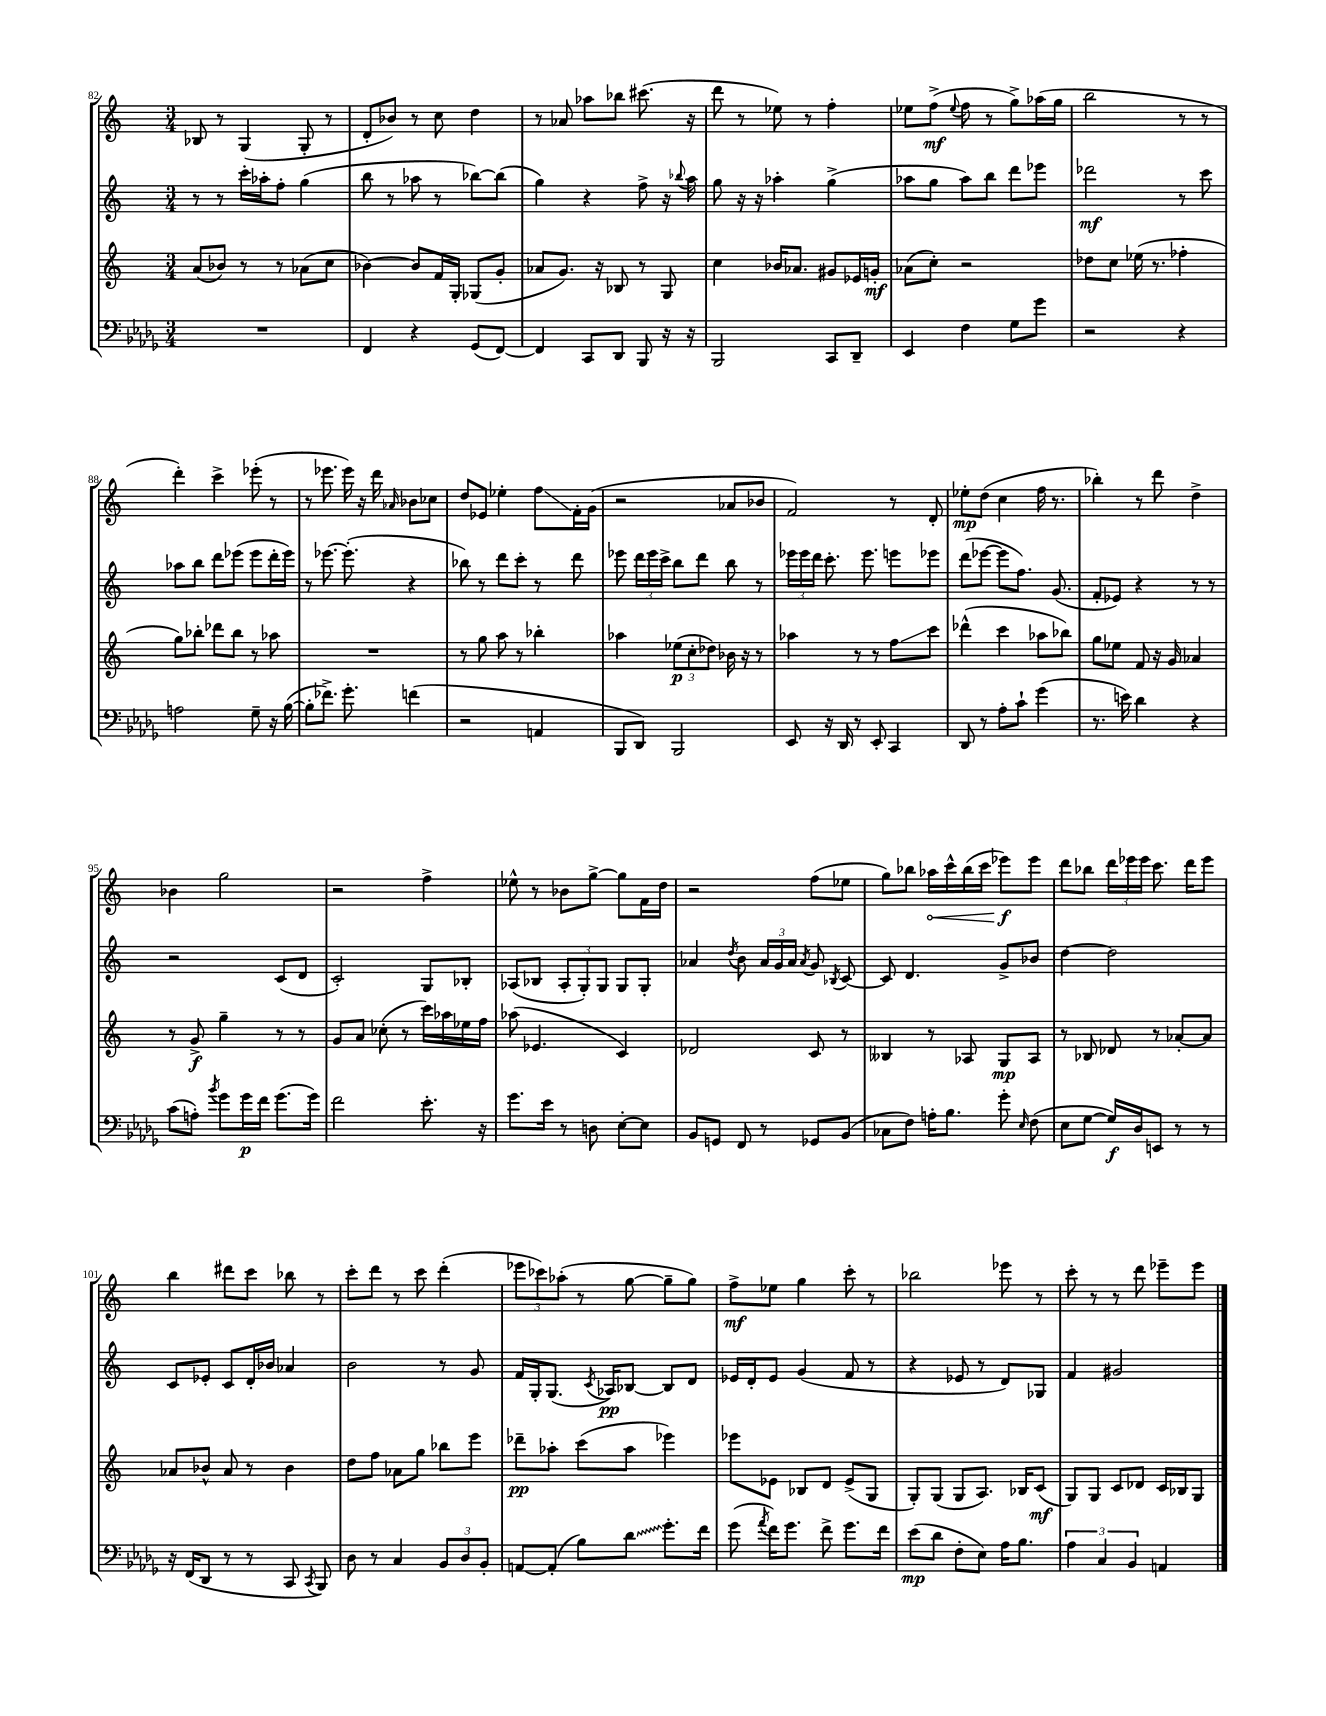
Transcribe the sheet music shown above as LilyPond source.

<<
\new StaffGroup <<
\new Staff = "s0" {
    \clef treble \key c \major \numericTimeSignature \time 3/4
    \autoBeamOff bes8 r8 g4( g8-. r8 |
    d'8[-. bes'8]) r8 c''8 d''4 |
    r8 aes'8 aes''8[ bes''8] cis'''8.( r16 |
    d'''8 r8 ees''8) r8 f''4-. |
    ees''8[ f''8]->\mf( \appoggiatura { ees''8 } f''8 r8 g''8[->) aes''16( g''16] |
    b''2 r8 r8 |
    d'''4-.) c'''4-> ees'''8-.( r8 |
    r8 ees'''8. ees'''16) r16 d'''16 \grace { aes'16 } bes'8[ ces''8] |
    d''8[ ees'8] ees''4-. f''8[\glissando f'16-. g'16]( |
    r2 aes'8[ bes'8] |
    f'2) r8 d'8-. |
    ees''8[-.\mp d''8]( c''4 f''16 r8. |
    bes''4-.) r8 d'''8 d''4-> |
    bes'4 g''2 |
    r2 f''4-> |
    ees''8-^ r8 bes'8[ g''8]~-> g''8[ f'16 d''16] |
    r2 f''8[( ees''8] |
    g''8[) bes''8] \once \override Hairpin.circled-tip = ##t aes''16[\< c'''16-^ bes''16( c'''16] ees'''8[\f\!) ees'''8] |
    d'''8[ bes''8] \tuplet 3/2 { d'''16[ ees'''16 ees'''16] } c'''8. d'''16[ ees'''8] |
    b''4 dis'''8[ c'''8] bes''8 r8 |
    c'''8[-. d'''8] r8 c'''8 d'''4-.( |
    \tuplet 3/2 { ees'''8[ ces'''8) aes''8]-.( } r8 g''8~ g''8[-- g''8]) |
    f''8[->\mf ees''8] g''4 c'''8-. r8 |
    bes''2 ees'''8 r8 |
    c'''8-. r8 r8 d'''8 ees'''8[-- ees'''8] \bar "|." |
}
\new Staff = "s1" {
    \clef treble \key c \major \numericTimeSignature \time 3/4
    \autoBeamOff r8 r8 c'''16[-. aes''16-. f''8]-. g''4( |
    b''8 r8 aes''8 r8 bes''8[~) bes''8]( |
    g''4) r4 f''8-> r16 \appoggiatura { bes''8 } a''16 |
    g''8 r16 r16 aes''4-. g''4->( |
    aes''8[ g''8] aes''8[) b''8] d'''8[ ees'''8] |
    des'''2\mf r8 c'''8 |
    aes''8[ b''8] d'''8[ ees'''8]( ees'''8[ d'''16-. ees'''16]) |
    r8 ees'''8.~ ees'''8.-.( r4 |
    bes''8) r8 d'''8[ c'''8]-. r8 d'''8 |
    ees'''8 \tuplet 3/2 { d'''16[ ees'''16 c'''16]-> } b''8[ d'''8] b''8 r8 |
    \tuplet 3/2 { ees'''16[ ees'''16 d'''16] } c'''8.-. ees'''8. e'''8[ ees'''8] |
    d'''8[( ees'''8]~ ees'''8[ f''8.]) g'8.( |
    f'8[-. ees'8]) r4 r8 r8 |
    r2 c'8[( d'8] |
    c'2-.) g8[ bes8]-. |
    aes8[( bes8] \tuplet 3/2 { aes8[-. g8-.) g8] } g8[ g8]-. |
    aes'4 \acciaccatura { d''8 } b'8 \tuplet 3/2 { aes'16[ g'16 aes'16] } \acciaccatura { aes'8 } g'8 \acciaccatura { bes8 } c'8~ |
    c'8 d'4. g'8[-> bes'8] |
    d''4~ d''2 |
    c'8[ ees'8]-. c'8[ d'16-. bes'16] aes'4 |
    b'2 r8 g'8 |
    f'16[ g16-. g8.]( \acciaccatura { c'8 } aes16[\pp) bes8]~ bes8[ d'8] |
    ees'16[ d'16-. ees'8] g'4( f'8 r8 |
    r4 ees'8 r8 d'8[) ges8] |
    f'4 gis'2 \bar "|." |
}
\new Staff = "s2" {
    \clef treble \key c \major \numericTimeSignature \time 3/4
    \autoBeamOff a'8[( bes'8]) r8 r8 aes'8[( c''8] |
    bes'4~) bes'8[ f'16 g16]-. ges8[( g'8]-. |
    aes'8[ g'8.]) r16 bes8 r8 g8 |
    c''4 bes'16[ aes'8.] gis'8[ ees'16 g'16]-.\mf |
    aes'8[( c''8]-.) r2 |
    des''8[ c''8] ees''16( r8. fes''4-. |
    g''8[) bes''8]-. des'''8[ bes''8] r8 aes''8 |
    R2. |
    r8 g''8 a''8 r8 bes''4-. |
    aes''4 \tuplet 3/2 { ees''8[\p( c''8-. des''8]) } bes'16 r16 r8 |
    aes''4 r8 r8 f''8[\glissando c'''8] |
    des'''4-^( c'''4 aes''8[ bes''8]) |
    g''8[ ees''8] f'8 r16 g'16 aes'4 |
    r8 g'8->\f g''4-- r8 r8 |
    g'8[ a'8] ces''8-.( r8 c'''16[) aes''16 ees''16 f''16] |
    aes''8( ees'4. c'4) |
    des'2 c'8 r8 |
    beses4 r8 aes8 g8[\mp aes8] |
    r8 bes8 des'8 r8 aes'8[~-. aes'8] |
    aes'8[ bes'8]-^ aes'8 r8 bes'4 |
    d''8[ f''8] aes'8[ g''8] bes''8[ e'''8] |
    des'''8[--\pp aes''8]-. c'''8[( aes''8] ees'''4) |
    ees'''8[ ees'8] bes8[ d'8] ees'8[->( g8] |
    g8[-.) g8]( g8[ a8.]) bes16[ c'8]\mf( |
    g8[) g8] c'8[ des'8] c'16[ bes16 g8] \bar "|." |
}
\new Staff = "s3" {
    \clef bass \key des \major \numericTimeSignature \time 3/4
    \autoBeamOff R2. |
    f,4 r4 ges,8[( f,8]~) |
    f,4 c,8[ des,8] bes,,8 r16 r16 |
    bes,,2 c,8[ des,8]-- |
    ees,4 f4 ges8[ ges'8] |
    r2 r4 |
    a2 ges8-- r16 bes16~( |
    bes8[-. fes'8.]->) ges'8.-. f'4( |
    r2 a,4 |
    bes,,8[ des,8]) bes,,2 |
    ees,8 r16 des,16 r8 ees,8-. c,4 |
    des,8 r8 aes8[-. c'8]-! ges'4( |
    r8. e'16) des'4 r4 |
    c'8[( a8]-.) \acciaccatura { bes'8 } ges'8[ ges'16\p f'16] ges'8.[( ges'16]) |
    f'2 ees'8.-. r16 |
    ges'8.[ ees'16] r8 d8 ees8[~-. ees8] |
    bes,8[ g,8] f,8 r8 ges,8[ bes,8]( |
    ces8[ f8]) a16[-. bes8.] ges'8-. \grace { ees16 } f8( |
    ees8[ ges8]~ ges16[\f) des16 e,8] r8 r8 |
    r16 f,16[( des,8] r8 r8 c,8 \acciaccatura { c,8 } bes,,8) |
    des8 r8 c4 \tuplet 3/2 { bes,8[ des8 bes,8]-. } |
    a,8[~ a,8]-.( bes8[) \once \override Glissando.style = #'zigzag des'8]\glissando ges'8.[-. f'16] |
    ges'8( \acciaccatura { aes'8 } f'16[) ges'8.] f'8-> ges'8.[ f'16] |
    ees'8[\mp( des'8] f8[-. ees8]) aes16[ bes8.] |
    \tuplet 3/2 { aes4 c4 bes,4 } a,4 \bar "|." |
}
>>
>>
\layout { \context { \Score currentBarNumber = #82 } }
